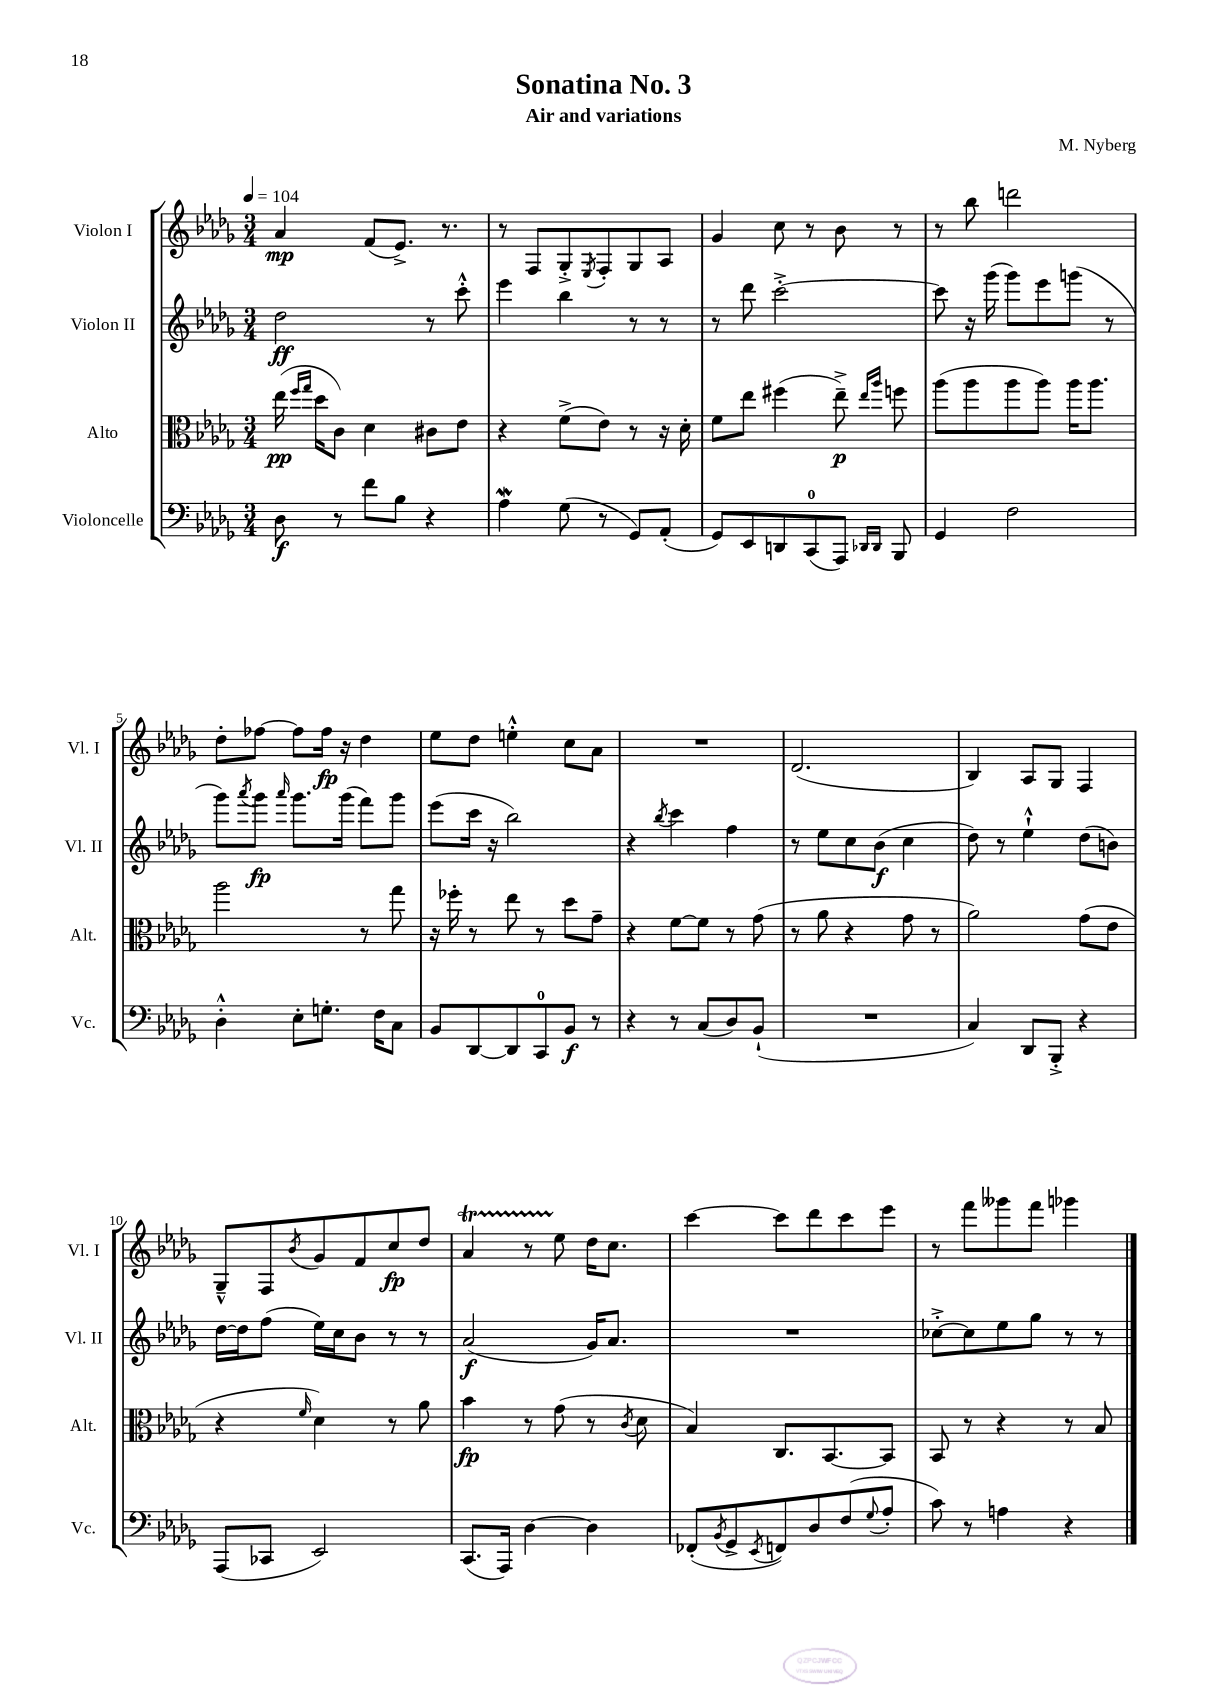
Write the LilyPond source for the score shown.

\header { title = "Sonatina No. 3" composer = "M. Nyberg" subtitle = "Air and variations" }
<<
\new StaffGroup <<
\new Staff = "s0" \with { instrumentName = "Violon I" shortInstrumentName = "Vl. I" } {
    \clef treble \key des \major \numericTimeSignature \time 3/4 \tempo 4 = 104
    aes'4\mp f'8( ees'8.->) r8. |
    r8 f8 ges8-.-> \acciaccatura { ees8 } f8-. ges8 aes8 |
    ges'4 c''8 r8 bes'8 r8 |
    r8 bes''8 d'''2 |
    des''8-. fes''8~ fes''8 fes''16\fp r16 des''4 |
    ees''8 des''8 e''4-.-^ c''8 aes'8 |
    R2. |
    des'2.( |
    bes4) aes8 ges8 f4 |
    ges8---^ f8 \acciaccatura { bes'8 } ges'8 f'8 c''8\fp des''8 |
    aes'4\startTrillSpan r8 ees''8\stopTrillSpan des''16 c''8. |
    c'''4~ c'''8 des'''8 c'''8 ees'''8 |
    r8 f'''8 geses'''8 f'''8 ges'''4 \bar "|." |
}
\new Staff = "s1" \with { instrumentName = "Violon II" shortInstrumentName = "Vl. II" } {
    \clef treble \key des \major \numericTimeSignature \time 3/4
    des''2\ff r8 c'''8-.-^ |
    ees'''4 bes''4 r8 r8 |
    r8 des'''8 c'''2~-.-> |
    c'''8 r16 ges'''16( ges'''8) ees'''8 g'''8( r8 |
    ges'''8) \acciaccatura { aes'''8 } ges'''8\fp \grace { aes'''16 } ges'''8. ges'''16( f'''8) ges'''8 |
    ees'''8( c'''16 r16 bes''2) |
    r4 \acciaccatura { bes''8 } c'''4 f''4 |
    r8 ees''8 c''8 bes'8\f( c''4 |
    des''8) r8 ees''4-!-^ des''8( b'8) |
    des''16~ des''16 f''8( ees''16) c''16 bes'8 r8 r8 |
    aes'2\f( ges'16) aes'8. |
    R2. |
    ces''8~-.-> ces''8 ees''8 ges''8 r8 r8 \bar "|." |
}
\new Staff = "s2" \with { instrumentName = "Alto" shortInstrumentName = "Alt." } {
    \clef alto \key des \major \numericTimeSignature \time 3/4
    ees''16\pp( \grace { f''16 ges''16 } des''16 c'8) des'4 cis'8 ees'8 |
    r4 f'8->( ees'8) r8 r16 des'16-. |
    f'8 ees''8 fis''4( ees''8--->\p) \grace { ees''16 aes''16 } f''8 |
    aes''8( aes''8 aes''8 aes''8) aes''16 aes''8. |
    aes''2 r8 ges''8 |
    r16 fes''16-. r8 ees''8 r8 des''8 ges'8-- |
    r4 f'8~ f'8 r8 ges'8( |
    r8 aes'8 r4 ges'8 r8 |
    aes'2) ges'8( ees'8 |
    r4 \grace { f'16 } des'4) r8 aes'8 |
    bes'4\fp r8 ges'8( r8 \acciaccatura { c'8 } des'8 |
    bes4) c8. bes,8.~ bes,8 |
    bes,8 r8 r4 r8 bes8 \bar "|." |
}
\new Staff = "s3" \with { instrumentName = "Violoncelle" shortInstrumentName = "Vc." } {
    \clef bass \key des \major \numericTimeSignature \time 3/4
    des8\f r8 f'8 bes8 r4 |
    aes4\mordent ges8( r8 ges,8) aes,8-.( |
    ges,8) ees,8 d,8 c,8-0( aes,,8) \grace { des,16 des,16 } bes,,8 |
    ges,4 f2 |
    des4-.-^ ees8-. g8.-. f16 c8 |
    bes,8 des,8~ des,8 c,8-0 bes,8\f r8 |
    r4 r8 c8( des8) bes,8-!( |
    R2. |
    c4) des,8 bes,,8-.-> r4 |
    aes,,8( ces,8 ees,2) |
    c,8.( aes,,16) des4~ des4 |
    fes,8-.( \acciaccatura { bes,8 } ges,8-> \acciaccatura { ees,8 } f,8) des8 f8( \appoggiatura { ges8 } aes8-. |
    c'8) r8 a4 r4 \bar "|." |
}
>>
>>
